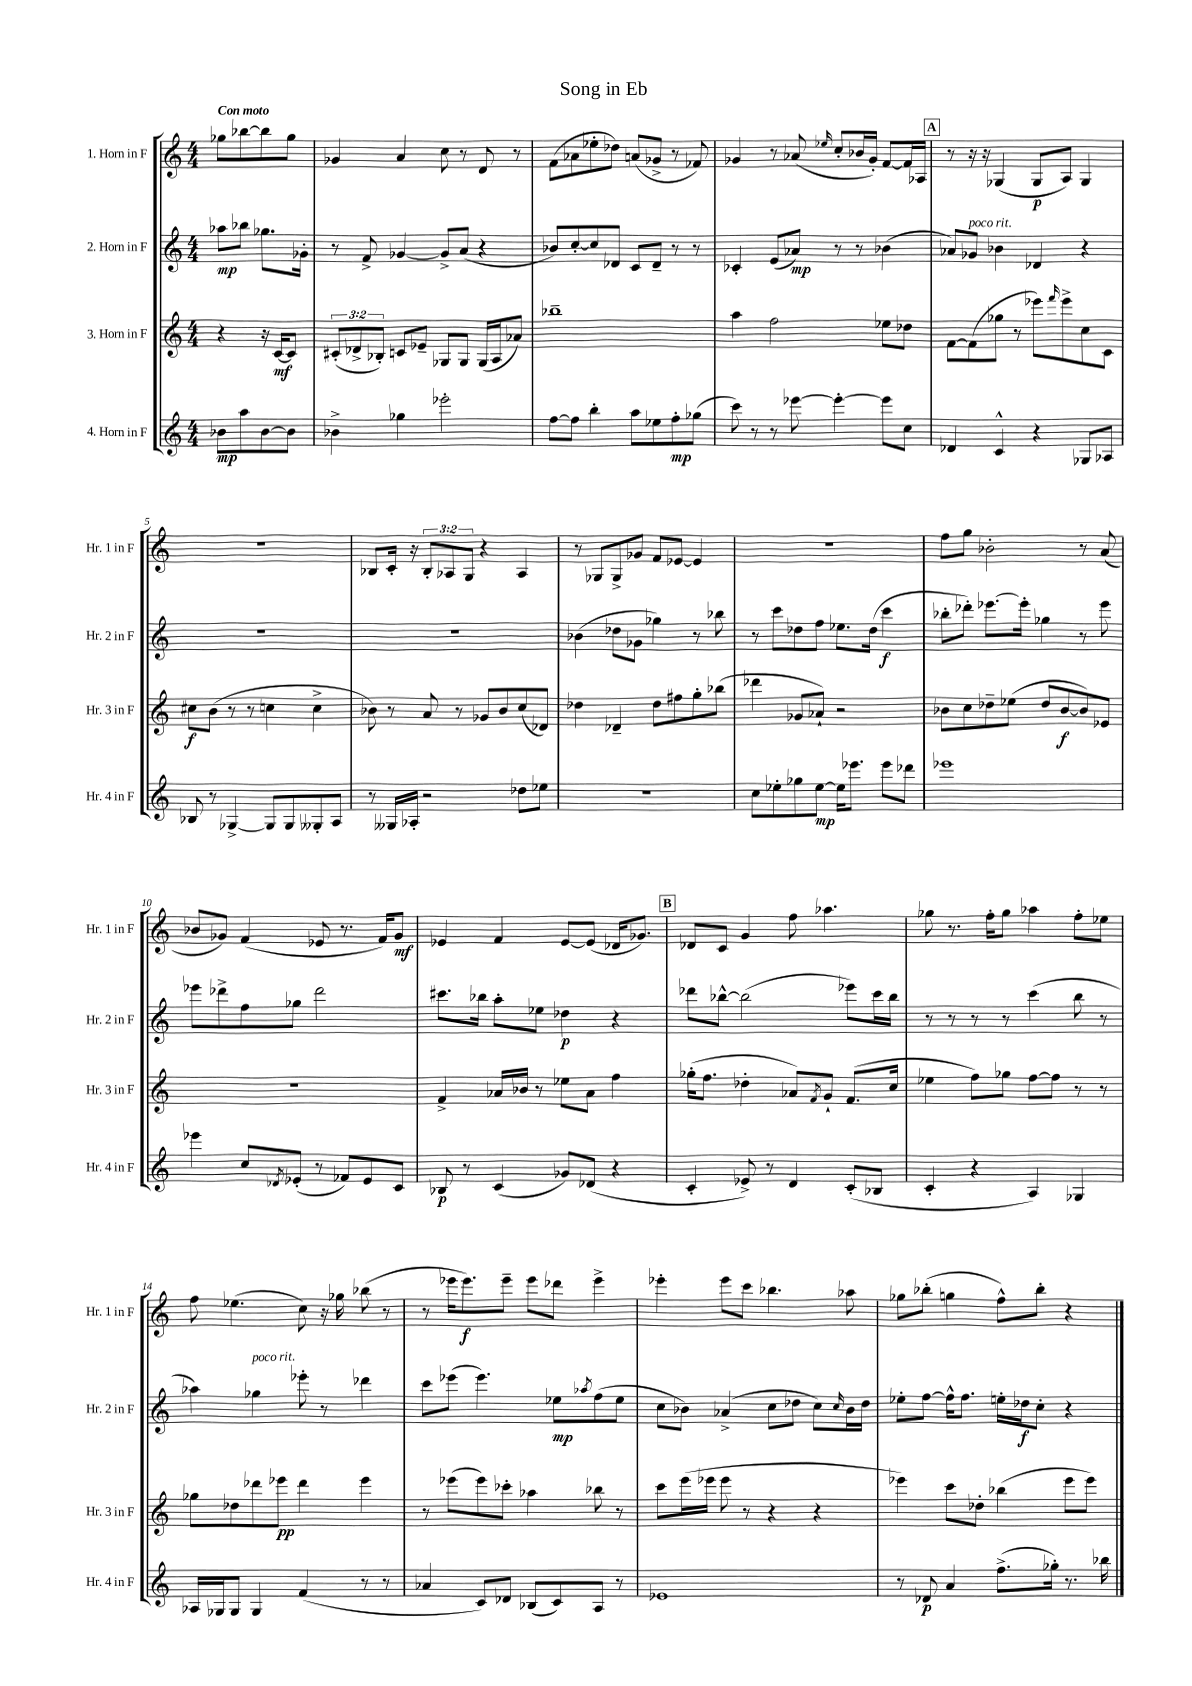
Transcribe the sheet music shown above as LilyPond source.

\header { title = "Song in Eb" }
<<
\new StaffGroup <<
\new Staff = "s0" \with { instrumentName = "1. Horn in F" shortInstrumentName = "Hr. 1 in F" } {
    \clef treble \key c \major \numericTimeSignature \time 4/4 \override Staff.TupletNumber.text = #tuplet-number::calc-fraction-text \partial 2 \tempo "Con moto"
    ges''8 bes''8~ bes''8 ges''8 |
    ges'4 a'4 c''8 r8 d'8 r8 |
    f'8( aes'8 ees''8-. des''8) a'8( ges'8-> r8 fes'8) |
    ges'4 r8 aes'8( \grace { ees''16 } c''8-. bes'16 ges'16-.) f'8~ f'16 aes16 |
    \mark \markup { \box "A" } r8 r16 r16 ges4( ges8\p a8) ges4 |
    R1 |
    bes8 c'16-. r16 \tuplet 3/2 { bes8-. aes8 g8 } r4 aes4 |
    r8 ges8 ges8-> ges'8 f'8 ees'8~ ees'4 |
    R1 |
    f''8 g''8 bes'2-. r8 a'8( |
    bes'8 ges'8) f'4( ees'8 r8. f'16) ges'8\mf |
    ees'4 f'4 ees'8~ ees'8( des'16 ges'8.) |
    \mark \markup { \box "B" } des'8 c'8 g'4 f''8 aes''4. |
    ges''8 r8. f''16-. ges''8 aes''4 f''8-. ees''8 |
    f''8 ees''4.( c''8) r16 ges''16 bes''8( r8 |
    r8 ees'''16 ees'''8.\f) ees'''8-- ees'''8 des'''8 ees'''4-> |
    ees'''4-. ees'''8 c'''8 bes''4. aes''8 |
    ges''8 bes''8-.( g''4 f''8-^) bes''8-. r4 \bar "|." |
}
\new Staff = "s1" \with { instrumentName = "2. Horn in F" shortInstrumentName = "Hr. 2 in F" } {
    \clef treble \key c \major \numericTimeSignature \time 4/4 \partial 2
    aes''8\mp bes''8 ges''8. ges'16-. |
    r8 f'8-> ges'4~ ges'8-> a'8( r4 |
    bes'8) c''8~-. c''8 des'8 c'8 des'8-- r8 r8 |
    ces'4-. e'8( aes'8\mp) r8 r8 bes'4( |
    \mark \markup { \box "A" } aes'8) ges'8^\markup { \italic "poco rit." } bes'4 des'4 r4 |
    R1 |
    R1 |
    bes'4( des''8 ges'8 ges''4) r8 bes''8 |
    r8 c'''8 des''8 f''8 ees''8. des''16( c'''4\f |
    bes''8-. des'''8-.) ees'''8.~ ees'''16-. ges''4 r8 ees'''8 |
    ees'''8 des'''8-> f''8 ges''8 des'''2 |
    cis'''8. bes''16 a''8-. ees''8 des''4\p r4 |
    \mark \markup { \box "B" } des'''8 bes''8~-^ bes''2( ees'''8) c'''16 bes''16 |
    r8 r8 r8 r8 c'''4( b''8 r8 |
    aes''4) ges''4^\markup { \italic "poco rit." } ees'''8-. r8 des'''4 |
    c'''8 ees'''8( ees'''4.) ees''8\mp \acciaccatura { aes''8 } f''8( ees''8 |
    c''8 bes'8) aes'4->( c''8 des''8 c''8) \grace { c''16 } bes'16 des''16 |
    ees''8-. f''8~ f''16-^ f''8. e''16-. des''16\f c''8-. r4 \bar "|." |
}
\new Staff = "s2" \with { instrumentName = "3. Horn in F" shortInstrumentName = "Hr. 3 in F" } {
    \clef treble \key c \major \numericTimeSignature \time 4/4 \override Staff.TupletNumber.text = #tuplet-number::calc-fraction-text \partial 2
    r4 r16 c'16~\mf c'8 |
    \tuplet 3/2 { cis'8-.( des'8-> bes8-.) } c'8 ees'8-- ges8 ges8 ges16( a16 aes'8) |
    bes''1-- |
    a''4 f''2 ees''8 des''8 |
    \mark \markup { \box "A" } f'8~ f'8( ges''8 r8 ees'''8) \grace { f'''16 } ees'''8-> c''8 c'8 |
    cis''8\f b'8( r8 r8 c''4 c''4-> |
    bes'8) r8 a'8 r8 ges'8 bes'8 c''8( des'8) |
    des''4 des'4-- des''8 fis''8 g''8-. bes''8( |
    des'''4 ges'8 aes'8-!) r2 |
    bes'8 c''8 des''8-- ees''8( des''8 bes'8~\f bes'8) ees'8 |
    R1 |
    f'4-> aes'16 bes'16 r8 ees''8 aes'8 f''4 |
    \mark \markup { \box "B" } ges''16-.( f''8. des''4-. aes'8) \acciaccatura { f'8 } g'8-! f'8.( c''16 |
    ees''4 f''8) ges''8 f''8~ f''8 r8 r8 |
    ges''8 des''8 des'''8 ees'''8\pp des'''4 ees'''4 |
    r8 ees'''8( ees'''8) ces'''8-. aes''4 bes''8 r8 |
    c'''8 e'''16( ees'''16 ees'''8 r8 r4 r4 |
    ees'''4) c'''8 des''8-. bes''4( ees'''8 ees'''8) \bar "|." |
}
\new Staff = "s3" \with { instrumentName = "4. Horn in F" shortInstrumentName = "Hr. 4 in F" } {
    \clef treble \key c \major \numericTimeSignature \time 4/4 \partial 2
    bes'8\mp a''8 bes'8~ bes'8 |
    bes'4-> ges''4 ees'''2-. |
    f''8~ f''8 b''4-. a''8 ees''8 f''8-.\mp ges''8( |
    c'''8) r8 r8 ees'''8~ ees'''4~-. ees'''8 c''8 |
    \mark \markup { \box "A" } des'4 c'4-^ r4 ges8 aes8 |
    bes8 r8 ges4~-> ges8 ges8 geses8-. a8 |
    r8 geses16 aes16-. r2 des''8 ees''8 |
    R1 |
    c''8 ees''8-. ges''8 ees''8~\mp ees''16 ees'''8. ees'''8 des'''8 |
    ees'''1 |
    ees'''4 c''8 \acciaccatura { des'8 } ees'8-.( r8 fes'8) ees'8 c'8 |
    bes8\p r8 c'4( ges'8) des'8( r4 |
    \mark \markup { \box "B" } c'4-. ees'8->) r8 d'4 c'8-.( bes8 |
    c'4-. r4 a4) ges4 |
    aes16 ges16 ges8 ges4 f'4( r8 r8 |
    aes'4 c'8) des'8 bes8( c'8) a8 r8 |
    ees'1 |
    r8 des'8\p a'4 f''8.->( ges''16-.) r8. bes''16 \bar "|." |
}
>>
>>
